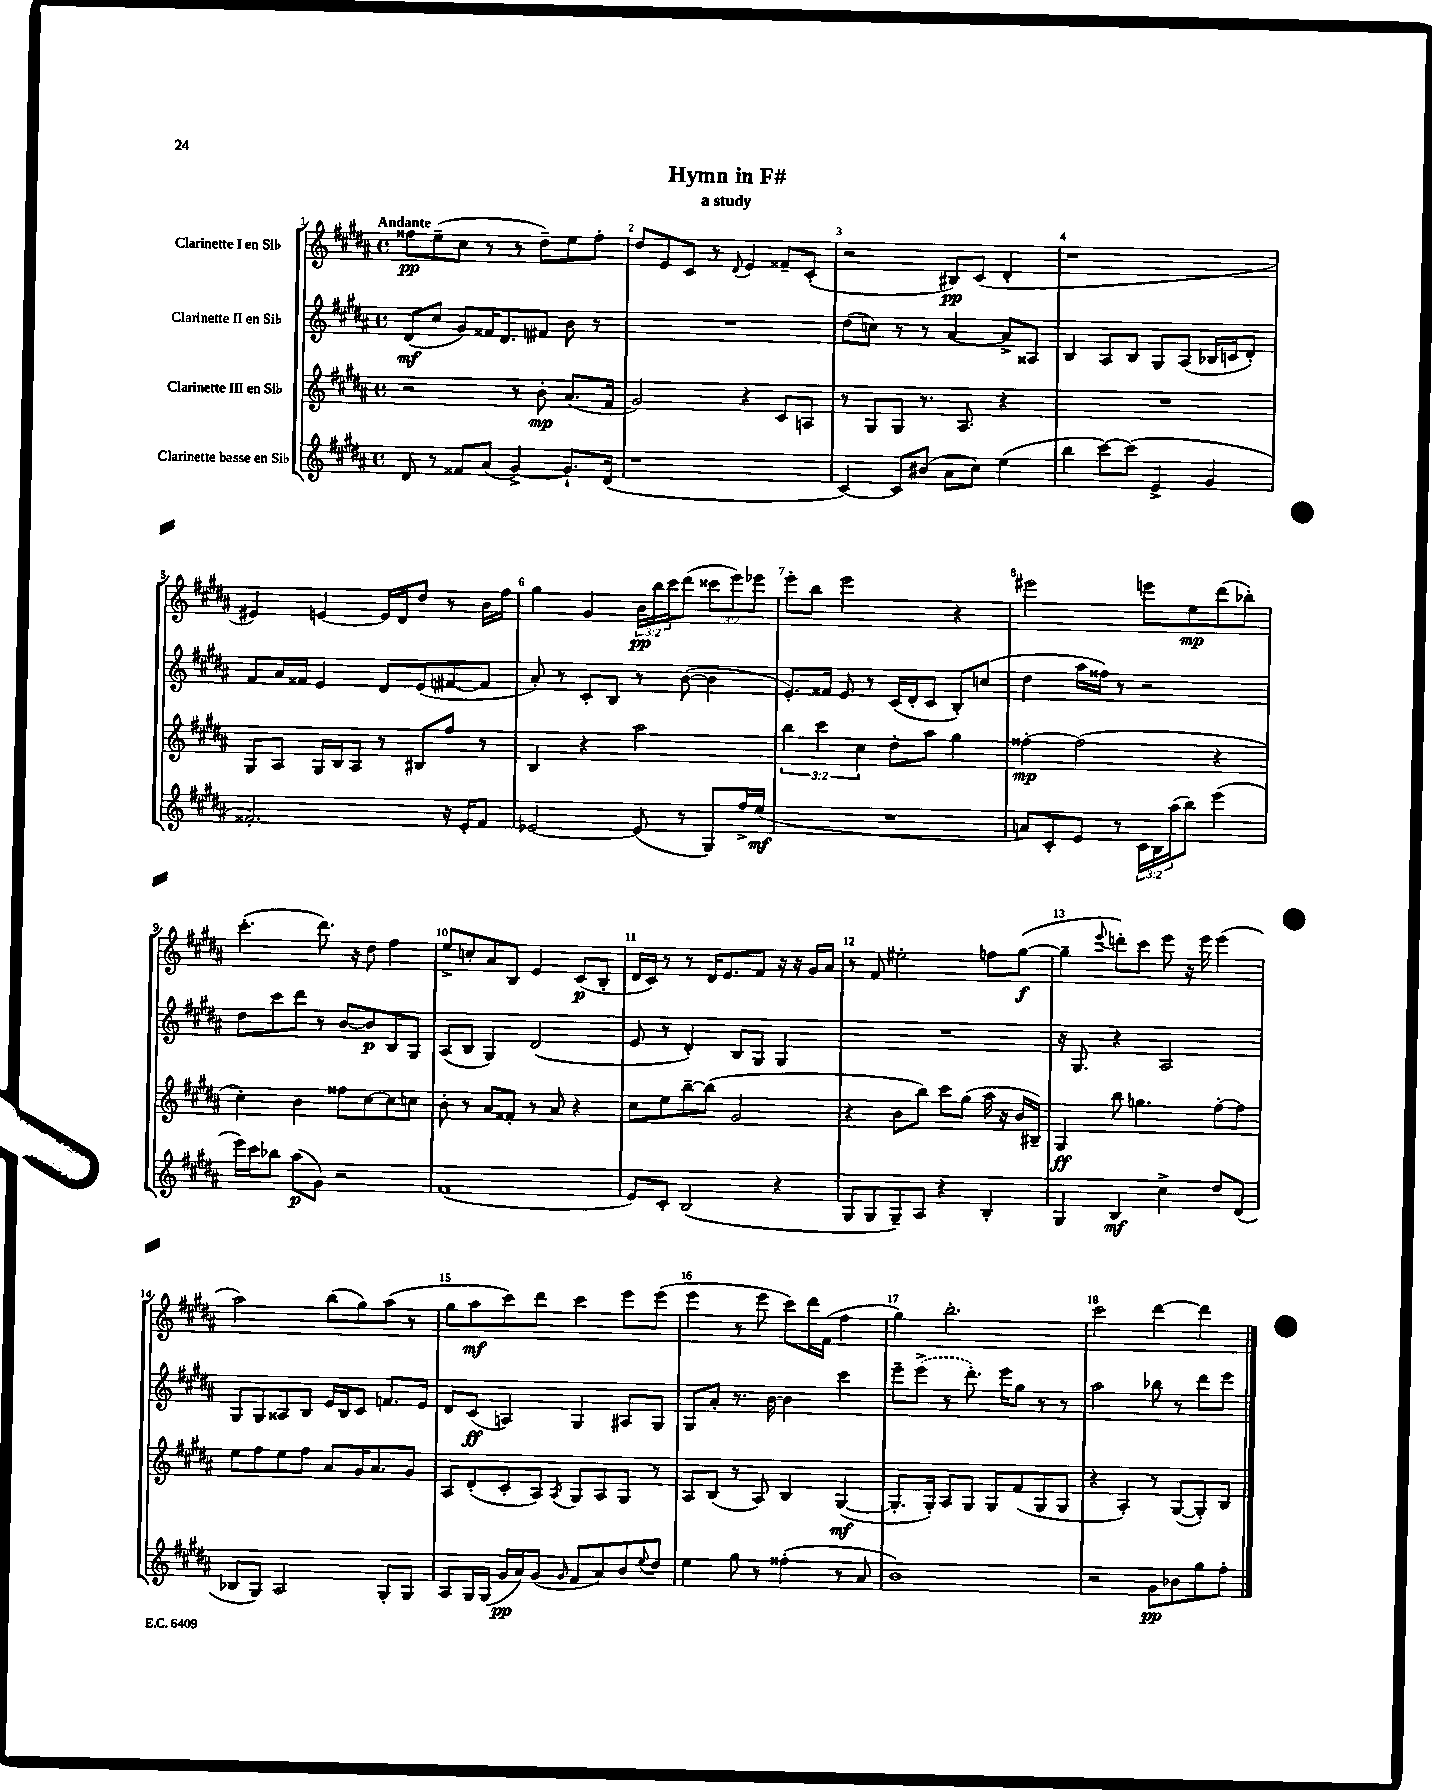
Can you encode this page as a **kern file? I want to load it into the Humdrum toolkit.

**kern	**kern	**kern	**kern
*staff4	*staff3	*staff2	*staff1
*clefG2	*clefG2	*clefG2	*clefG2
*k[f#c#g#d#a#]	*k[f#c#g#d#a#]	*k[f#c#g#d#a#]	*k[f#c#g#d#a#]
*M4/4	*M4/4	*M4/4	*M4/4
*met(c)	*met(c)	*met(c)	*met(c)
8d#/	2r	(8d#/L	8ff##\L
8r	.	8cc#/J	(8ee~\
8f##/L	.	8g#/L)	8cc#\J
(8a#/J	.	16f##/K	8r
.	.	8.d#/	.
[4g#^/)	8r	.	8r
.	8b'\	8f#/J	8dd#~\L)
8.g#`/]L	(8.a#/L	8b\	8ee\
.	.	8r	8ff##'\J
(16d#/Jk	16f#/Jk	.	.
=	=	=	=
1r	2g#/)	1r	8dd#/L
.	.	.	8e/
.	.	.	8c#/J
.	.	.	8r
.	.	.	8qqd#/
.	4r	.	4e/
.	8c#/L	.	8f##~/L
.	8A/J	.	(8c#'/J
=	=	=	=
[4c#/)	8r	(8dd#\L	2r
.	8G#/L	8cc\J)	.
8c#/]L	8G#/J	8r	.
(8b#/J	8.r	8r	.
8a#\L	.	[4a#/	8B#/L)
.	8.A#/	.	.
8cc#\J)	.	.	(8c#/J
(4ee\	4r	8a#^/]L	4d#'/
.	.	8A##/J	.
=	=	=	=
4bb\	1r	4B/	1r
[8ccc#\L)	.	8A#/L	.
(8ccc#\]J	.	8B/J	.
4e^/	.	8G#/L	.
.	.	(8A#/J	.
4g#/	.	16B-/LL	.
.	.	16c/J	.
.	.	8d#'/J)	.
=	=	=	=
2.f##'/)	8G#/L	8f#/L	4e#/)
.	8A#/J	16a#/L	.
.	.	16f##/JJ	.
.	16G#/LL	4e/	[4e/
.	16B/J	.	.
.	8A#/J	.	.
.	8r	8d#/L	16e/]LL
.	.	.	16d#/J
.	8B#/L	(8e/	8dd#/J
16r	8ff#/J	[8f#/	8r
16e'/LK	.	.	.
8f##/J	8r	8f#/]J	16b\LL
.	.	.	16ff#\JJ
=	=	=	=
[2e-/	4B/	8a#'/)	4gg#\
.	.	8r	.
.	4r	8c#'/L	4g#/
.	.	8B/J	.
(8e-/]	2aa#\	8r	24b\LL
.	.	.	24bb\
.	.	.	24ccc#\J
8r	.	([8b\	(8ddd#\J
8G#/L)	.	4b\]	12ccc##\L
.	.	.	12eee\)
16ff#^/L	.	.	.
.	.	.	12eee-\J
(16ee/JJ	.	.	.
=	=	=	=
1r	6bb\	8.e'/L)	8eee'\L
.	.	.	8bb\J
.	6ccc#\	.	.
.	.	16f##/Jk	.
.	.	8e/	2eee\
.	6cc#\	.	.
.	.	8r	.
.	8dd#'\L	(16c#/LL	.
.	.	16d#'/J	.
.	8aa#\J	8c#/J	.
.	4gg#\	8B'/L)	4r
.	.	(8cc/J	.
=	=	=	=
8a/L)	[4ff##'\	4dd#\	2eee#\
8c#'/	.	.	.
8e/J	(2ff##\]	16aa#\LL	.
.	.	16ff##\JJ)	.
8r	.	8r	.
24c#\LL	.	2r	8eee\L
24B\	.	.	.
(24aa#\J	.	.	.
8bb\J)	.	.	8ee\
(4eee\	4r	.	(8ddd#\
.	.	.	8bb-'\J)
=	=	=	=
16eee\LL)	4cc#'\)	8dd#\L	(4.ccc#'\
16ccc#\J	.	.	.
8bb-\J	.	8ccc#\	.
(8aa#\L	4b\	8ddd#\J	.
8g#\J)	.	8r	8.ddd#\)
2r	8ff##\L	[8b/L	.
.	.	.	16r
.	[8cc#\	8b/]	8dd#\
.	8cc#\]	8B/	4ff#\
.	8cc\J	8G#/J	.
=	=	=	=
(1f#	8b'\	(8A#/L	8ee^/L
.	8r	8B/J	8cc'/
.	8a#/L	4G#/)	8a#/
.	8f##'/J	.	8B/J
.	8r	(2d#/	4e/
.	8a#/	.	.
.	4r	.	(8c#/L
.	.	.	8B'/J
=	=	=	=
8e/L)	8cc#\L	8e/	16d#/LL
.	.	.	16c#/JJ)
8c#'/J	8ee\	8r	8r
(2B/	[8bb~\	4d#'/)	8r
.	(8bb\]J	.	16d#/LK
.	.	.	8.e/
.	2g#/	8B/L	.
.	.	8G#/J	8f#/J
4r	.	4G#/	16r
.	.	.	16r
.	.	.	16g#/LL
.	.	.	16a#/JJ
=	=	=	=
8G#/L	4r	1r	8r
8G#/	.	.	8f#/
8G#~/)	8b\L	.	2ee#'\
8A#/J	8bb\J)	.	.
4r	8ccc#\L	.	.
.	(8gg#\J	.	.
4B'/	16aa#\	.	8ff\L
.	16r	.	.
.	16b/LL	.	([8gg#\J
.	16B#~/JJ)	.	.
=	=	=	=
4G#/	4G#/	16r	4gg#~\]
.	.	8.G#/	.
.	.	.	8qqeee/
4B/	8bb\	4r	8ddd'\L)
.	4.gg\	.	8ccc#\J
4cc#^\	.	2A#/	8eee\
.	.	.	16r
.	.	.	16eee\
8dd#/L	[8ff#'\L	.	(4eee\
(8d#/J	8ff#\]J	.	.
=	=	=	=
8B-/L	8ee\L	8G#/L	2aa#\)
8G#/J)	8ff#\	8G#/	.
2A#/	8ee\	8A##/	.
.	8ff#\J	8B/J	.
.	8a#/L	16e/LL	(8bb\L
.	.	16B/J	.
.	16g#/K	8c#/J	8gg#\)
.	8.a#/	.	.
8G#'/L	.	8.f/L	(8aa#\J
8G#/J	8g#/J	.	8r
.	.	16e/Jk	.
=	=	=	=
8A#/L	8A#/L	8d#/L	8gg#\L
16G#/L	(8d#'/	(8c#/J	8aa#\
(16G#/JJ	.	.	.
16g#/LL	8c#'/	4A/)	8ccc#\)
16a#/J)	.	.	.
(8g#/J	8A#/J)	.	8ddd#\J
16qqg#/	8qA#/	.	.
8f#/L	8G#/L	4G#/	4ccc#\
8a#/)	8A#/	.	.
8b/	8G#/J	8A#/L	8eee\L
8qqee/	.	.	.
8dd#/J	8r	8G#/J	(8eee\J
=	=	=	=
4ee\	8A#/L	8G#/L	4eee\
.	(8B/J	8a#'/J	.
8gg#\	8r	8.r	8r
8r	8A#/)	.	8eee\
.	.	[16b\	.
(4ff##'\	4B/	4b\]	8ccc#\L)
.	.	.	16ddd#\L
.	.	.	(16f#\JJ
8r	([4G#/	4ccc#\	4ff#\
8a#/	.	.	.
=	=	=	=
1b)	8.G#'/]L	8eee~\L	4gg#\)
.	.	(8eee^\J	.
.	16G#'/Jk)	.	.
.	8A#/L	8r	2.bb'\
.	8G#/J	8.ddd#'\)	.
.	8G#/L	.	.
.	.	16eee\LK	.
.	(8f#/	8gg#\J	.
.	8G#/	8r	.
.	8G#/J	8r	.
=	=	=	=
2r	4r	2aa#\	2ccc#\
.	4A#'/)	.	.
8g#\L	8r	8bb-\	[4ddd#\
8b-\	([8G#/L	8r	.
8gg#\	8G#'/])	8ddd#\L	4ddd#\]
8ff#'\J	8B/J	8eee\J	.
==	==	==	==
*-	*-	*-	*-
